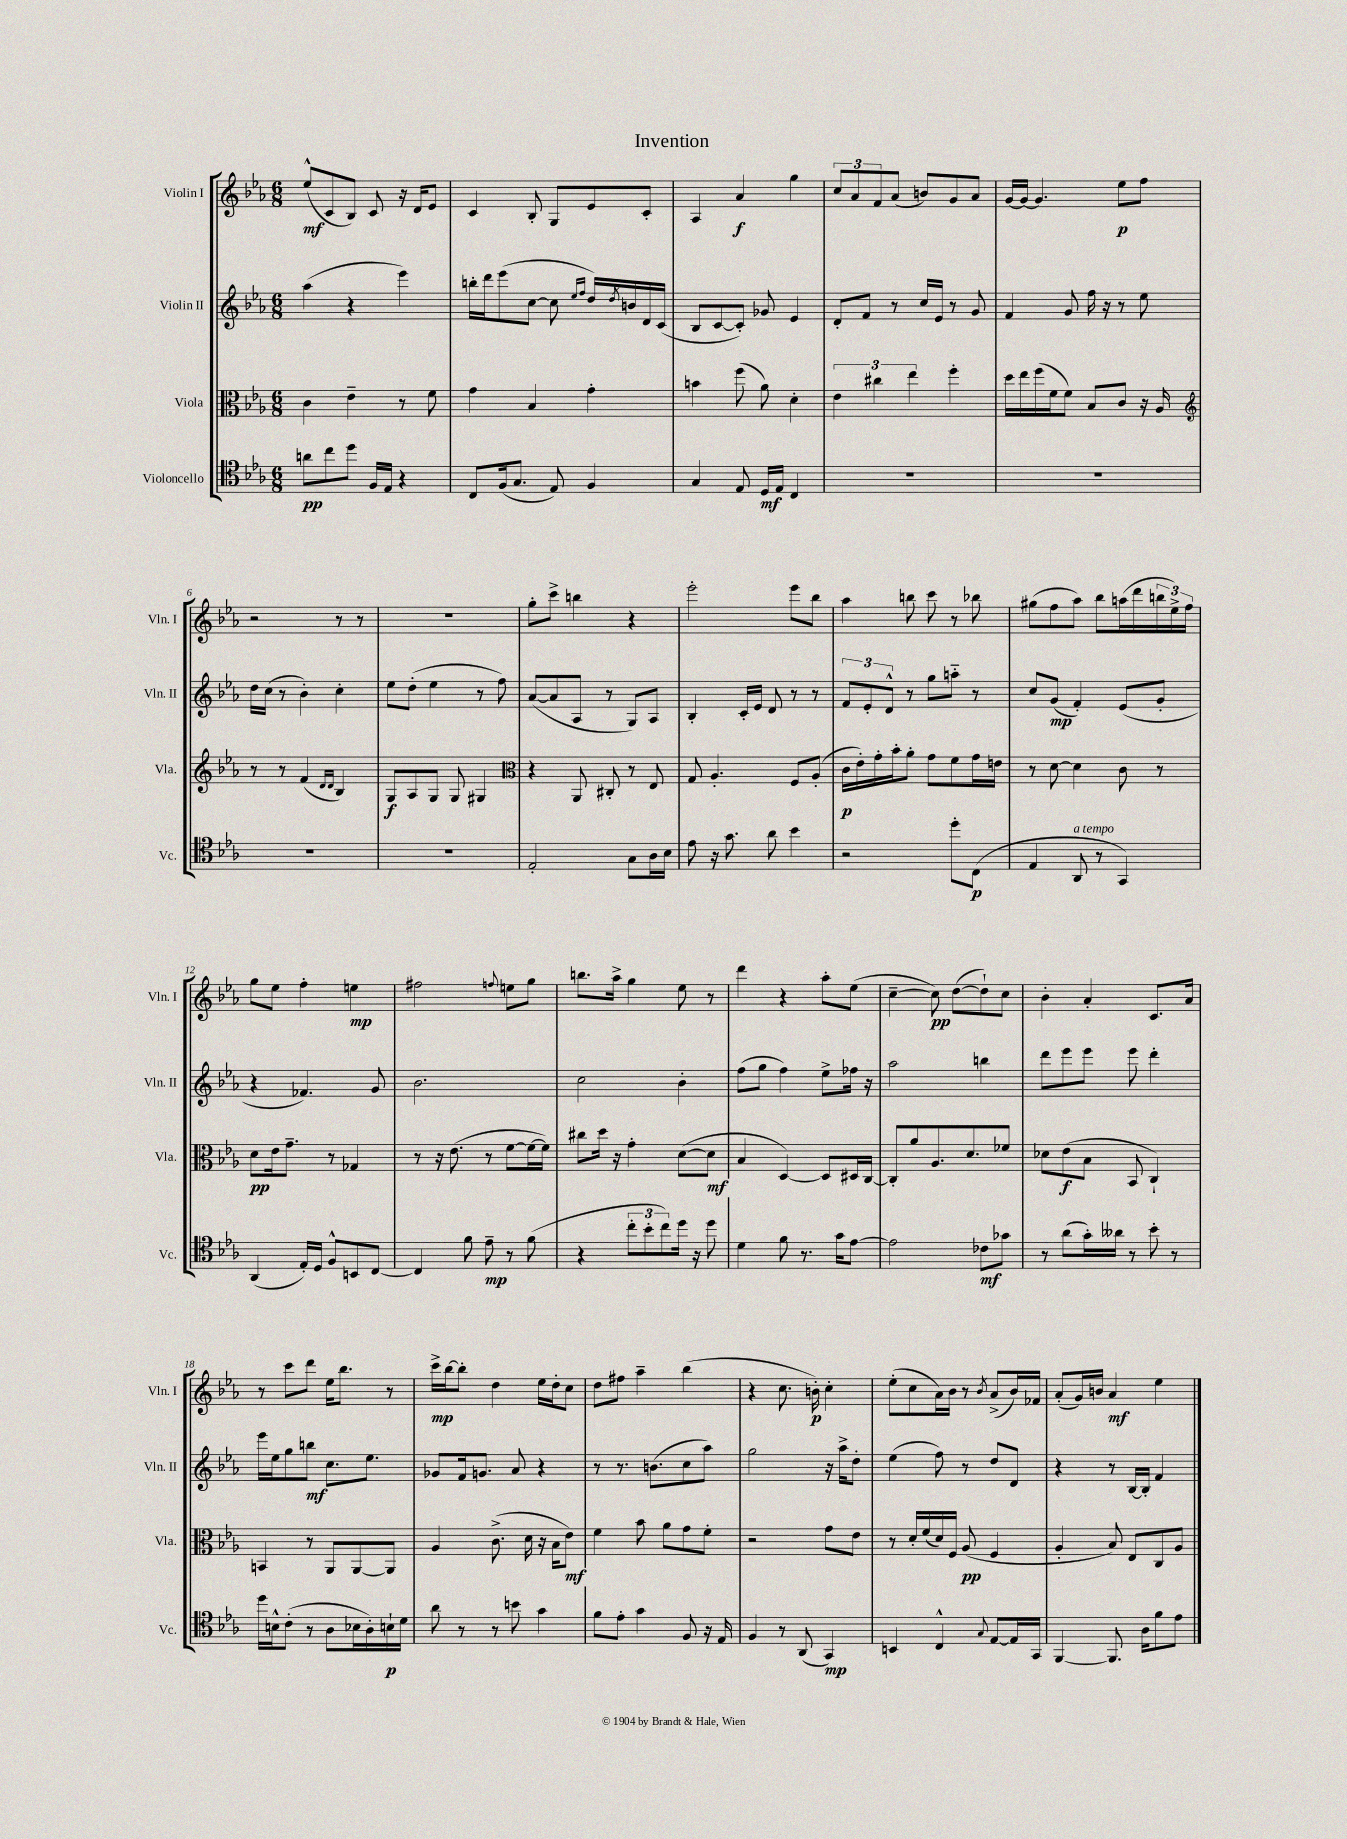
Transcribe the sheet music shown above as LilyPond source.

\header { title = "Invention" }
<<
\new StaffGroup <<
\new Staff = "s0" \with { instrumentName = "Violin I" shortInstrumentName = "Vln. I" } {
    \clef treble \key ees \major \numericTimeSignature \time 6/8
    ees''8-^\mf( c'8 bes8) c'8 r16 d'16 ees'8 |
    c'4 bes8-. g8 ees'8 c'8-. |
    aes4 aes'4\f g''4 |
    \tuplet 3/2 { c''8 aes'8 f'8 } aes'8( b'8) g'8 aes'8 |
    g'16~ g'16~ g'4. ees''8\p f''8 |
    r2 r8 r8 |
    R2. |
    g''8-. c'''8-> b''4 r4 |
    ees'''2-. ees'''8 bes''8 |
    aes''4 b''8 c'''8 r8 bes''8 |
    gis''8( f''8 aes''8) bes''8 a''16( d'''16 \tuplet 3/2 { b''16 ees''16->) f''16 } |
    g''8 ees''8 f''4-. e''4\mp |
    fis''2 \appoggiatura { f''8 } e''8 g''8 |
    b''8. aes''16-> g''4 ees''8 r8 |
    d'''4 r4 aes''8-. ees''8( |
    c''4~-- c''8\pp) d''8~( d''8-!) c''8 |
    bes'4-. aes'4-. c'8. aes'16 |
    r8 c'''8 d'''8 ees''16 bes''8. r8 |
    c'''16->\mp bes''16~ bes''8-. d''4 ees''16 d''16-. c''8 |
    d''8 fis''8 aes''4-- bes''4( |
    r4 c''8. b'16-.\p) c''4-. |
    ees''8-.( c''8 aes'16) bes'16 r8 \acciaccatura { bes'8 } aes'8->( bes'16) fes'16 |
    aes'8-.( g'16) b'16 aes'4\mf ees''4 \bar "|." |
}
\new Staff = "s1" \with { instrumentName = "Violin II" shortInstrumentName = "Vln. II" } {
    \clef treble \key ees \major \numericTimeSignature \time 6/8
    aes''4( r4 ees'''4) |
    b''16-. d'''16 ees'''8( c''8~ c''8 \grace { ees''16 f''16 } d''16) \acciaccatura { d''8 } b'16 d'16 c'16( |
    bes8 c'8~ c'8-.) ges'8 ees'4 |
    d'8-. f'8 r8 c''16 ees'16 r8 g'8 |
    f'4 g'8 f''16 r16 r8 ees''8 |
    d''16 c''16( r8 bes'4-.) c''4-. |
    ees''8 d''8-.( ees''4 r8 f''8) |
    aes'8~( aes'8 aes8 r8 g8) aes8 |
    bes4-. c'16-. ees'16 d'8 r8 r8 |
    \tuplet 3/2 { f'8 ees'8-. d'8-^ } r8 g''8 a''8-_ r8 |
    c''8 g'8\mp( f'4-.) ees'8( g'8-. |
    r4 fes'4.) g'8 |
    bes'2. |
    c''2 bes'4-. |
    f''8( g''8 f''4) ees''8-> fes''16 r16 |
    aes''2 b''4 |
    d'''8 ees'''8 ees'''8 ees'''8 d'''4-. |
    ees'''16 ees''16 g''8 b''8\mf c''8. ees''8. |
    ges'8 f'16 g'8. aes'8 r4 |
    r8 r8. b'8.( c''8 aes''8) |
    g''2 r16 aes''16-> d''8-. |
    ees''4( f''8) r8 d''8 d'8 |
    r4 r8 bes16~ bes16-. f'4 \bar "|." |
}
\new Staff = "s2" \with { instrumentName = "Viola" shortInstrumentName = "Vla." } {
    \clef alto \key ees \major \numericTimeSignature \time 6/8
    c'4 ees'4-- r8 f'8 |
    g'4 bes4 g'4-. |
    b'4 f''8( aes'8) d'4-. |
    \tuplet 3/2 { ees'4 cis''4 ees''4 } f''4-. |
    d''16 ees''16 f''16( f'16 f'8) bes8 c'8 r16 aes16 |
    \clef treble r8 r8 f'4( \grace { d'16 d'16 } bes4) |
    g8\f aes8 g8 g8 gis4 |
    \clef alto r4 aes,8 cis8-. r8 ees8 |
    g8 aes4.-. f8 aes8-.( |
    c'16\p ees'16-.) g'16-. bes'16-. aes'8-. g'8 f'8 g'16 e'16 |
    r8 d'8~ d'4 c'8 r8 |
    d'8\pp ees'16 g'8.-- r8 ges4 |
    r8 r16 ees'8.( r8 f'8~ f'16~ f'16) |
    cis''8 d''16 r16 g'4-. d'8~( d'8\mf |
    bes4 d4~) d8 dis16 c16~ |
    c8-. aes'8 aes8. d'8. fes'8 |
    des'8 ees'8\f( bes8 bes,8 c4-!) |
    b,4 r8 aes,8 aes,8~ aes,8 |
    aes4 c'8.->( d'16 r16 bes16 ees'8\mf) |
    f'4 bes'8 aes'8 g'8 f'8-. |
    r2 g'8 ees'8 |
    r8 d'16-. f'16( d'16) f16 aes8\pp( f4 |
    aes4-. bes8) ees8 c8 aes8 \bar "|." |
}
\new Staff = "s3" \with { instrumentName = "Violoncello" shortInstrumentName = "Vc." } {
    \clef tenor \key ees \major \numericTimeSignature \time 6/8
    a'8\pp c''8 d''8 f16 ees16 r4 |
    c8 f16( g8. ees8) f4 |
    g4 ees8 d16\mf ees16 c4 |
    R2. |
    R2. |
    R2. |
    R2. |
    ees2-. g8 aes16 bes16 |
    ees'8 r16 g'8. aes'8 bes'4 |
    r2 d''8-. c8\p( |
    ees4 aes,8^\markup { \italic "a tempo" } r8 g,4) |
    aes,4( ees16-.) d16 f8-^ b,8 c8~ |
    c4 f'8 ees'8--\mp r8 f'8( |
    r4 \tuplet 3/2 { c''8-. bes'8-. c''8) } d''16 r16 d''8 |
    d'4 f'8 r8. g'16 ees'8~ |
    ees'2 ces'8\mf ges'8 |
    r8 aes'8( g'16-.) aeses'16 r8 bes'8-. r8 |
    d''16 b16-^ c'8-.( r8 aes8 bes16 aes16-.) b16-!\p d'16 |
    aes'8 r8 r8 b'8 g'4 |
    f'8 ees'8-. g'4 f8 r16 ees16 |
    f4 r8 aes,8( g,4\mp) |
    b,4 c4-^ \appoggiatura { g8 } ees8~ ees16 g,16 |
    f,4~ f,8. aes16 f'8 ees'8 \bar "|." |
}
>>
>>
